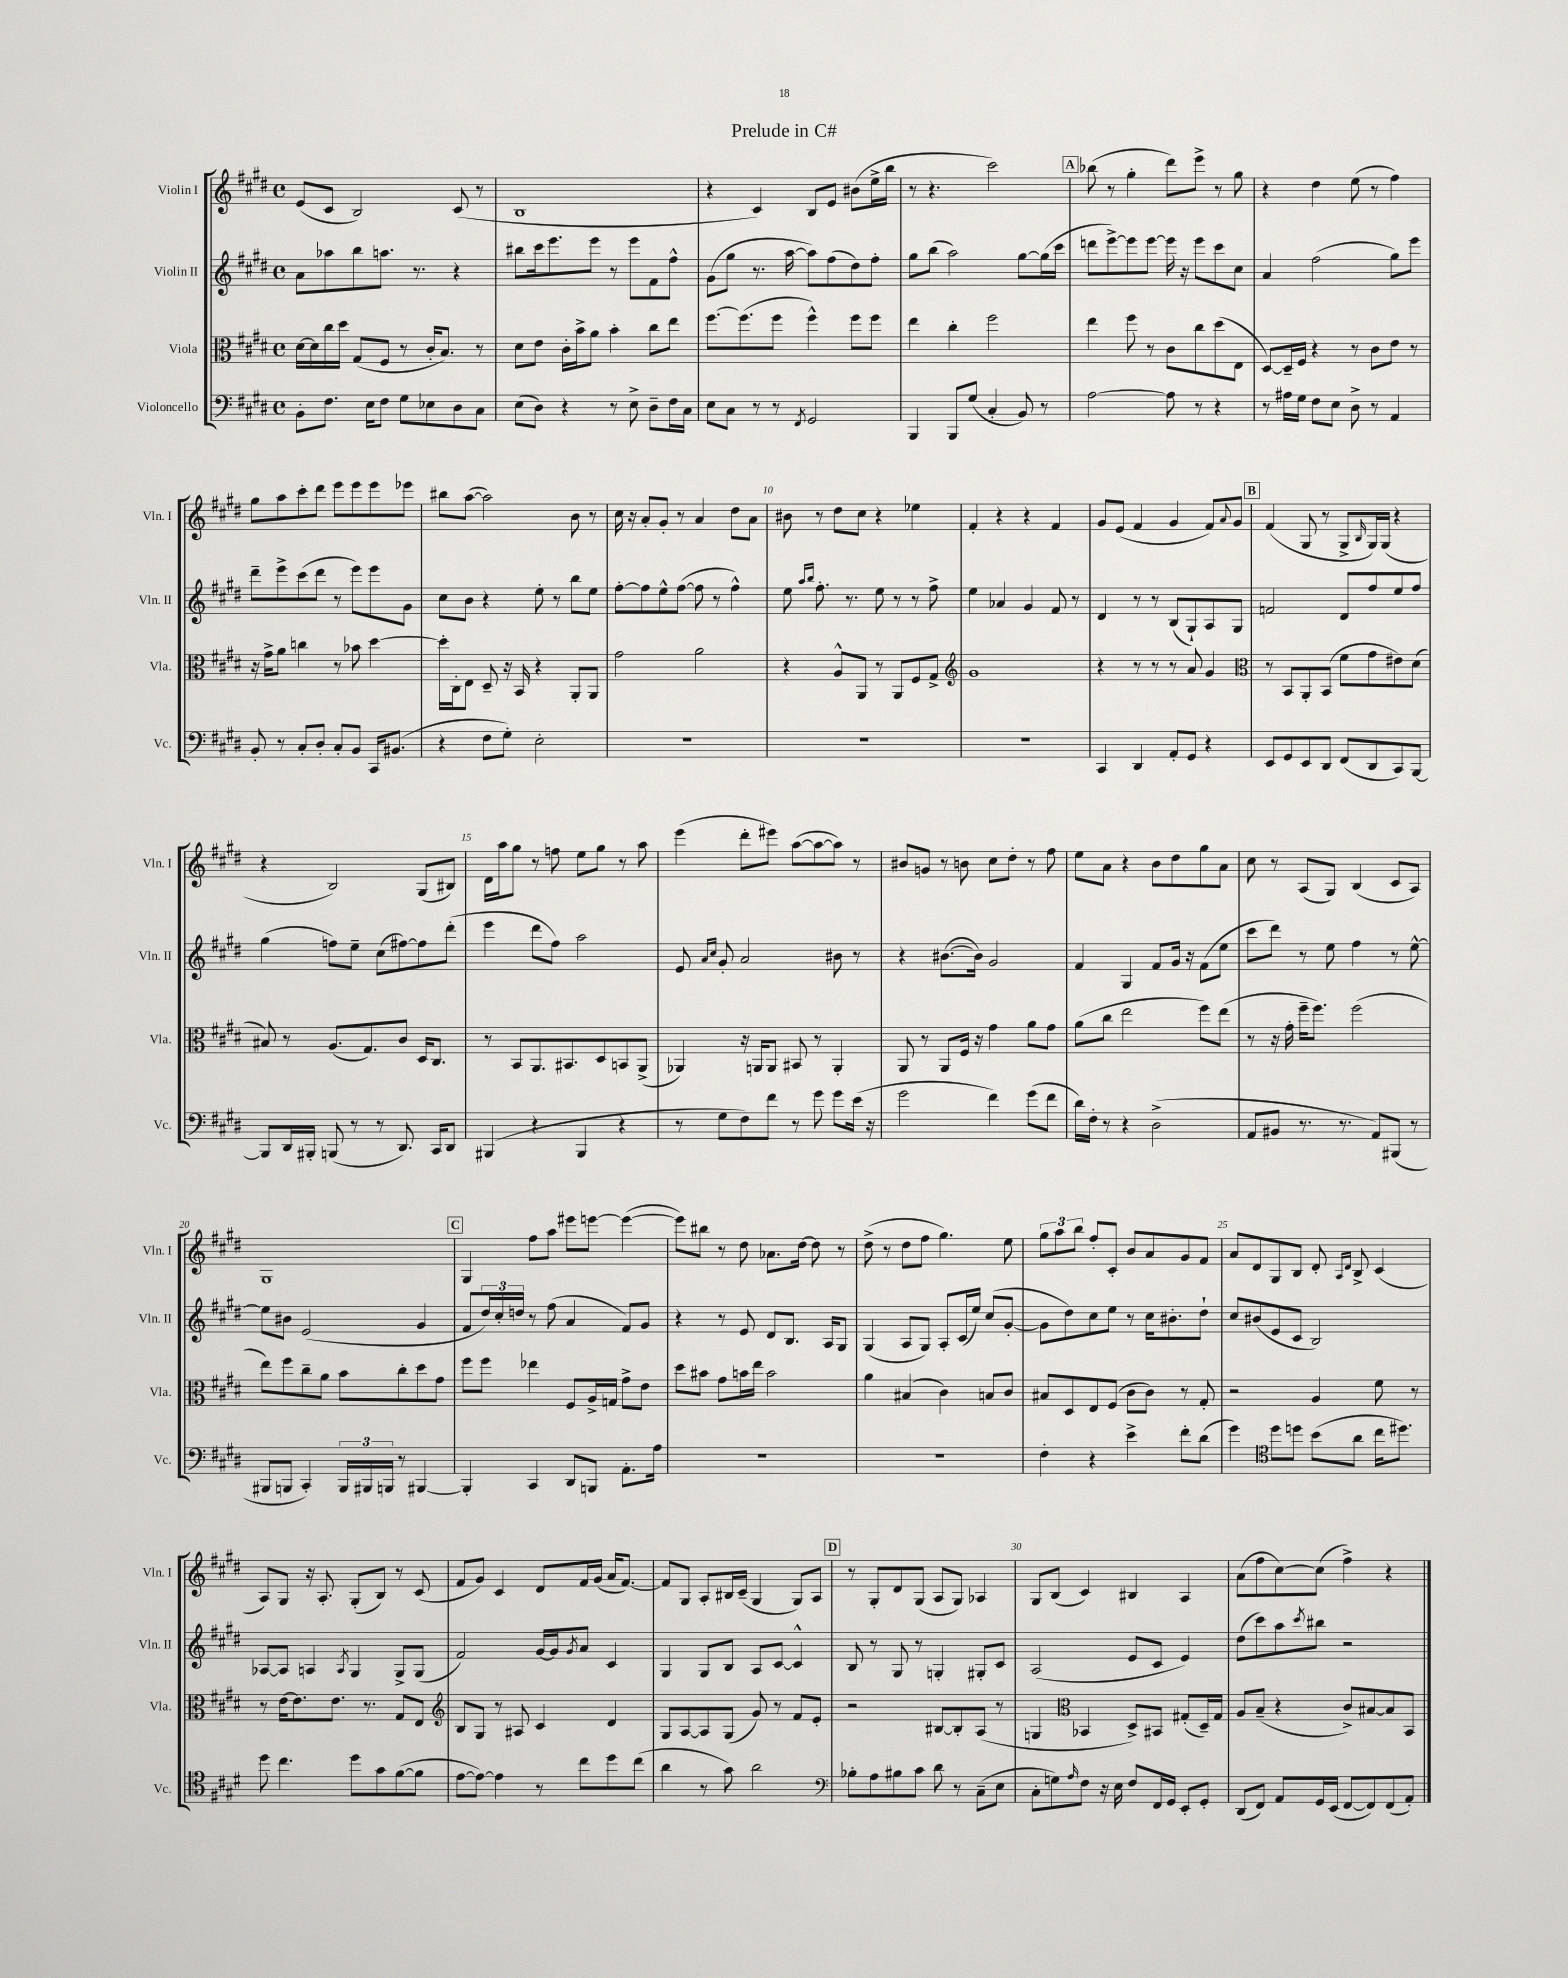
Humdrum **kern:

**kern	**kern	**kern	**kern
*staff4	*staff3	*staff2	*staff1
*clefF4	*clefC3	*clefG2	*clefG2
*k[f#c#g#d#]	*k[f#c#g#d#]	*k[f#c#g#d#]	*k[f#c#g#d#]
*M4/4	*M4/4	*M4/4	*M4/4
*met(c)	*met(c)	*met(c)	*met(c)
8BB'	[16d#	8a	(8e
.	16d#]	.	.
8.F#	16cc#	8aa-	8c#
.	16dd#	.	.
.	(8G#	8bb	2B)
16E	.	.	.
8F#	8F#	8.aa	.
8G#	8r	.	.
.	.	8.r	.
8E-	16c#'	.	.
.	8.B)	.	.
8D#	.	4r	(8c#
8C#	8r	.	8r
=	=	=	=
(8E	8d#	8bb#	1B
8D#)	8e	16ccc#	.
.	.	8.eee	.
4r	16c#'	.	.
.	16b^	.	.
.	8a	8eee	.
8r	4b'	8r	.
8E^	.	8eee	.
8D#~	8cc#	8f#	.
16F#	8ee	8ff#^^	.
16C#	.	.	.
=	=	=	=
8E	[8.ff#	(8g#	4r
8C#	.	8gg#	.
.	(8.ff#]	.	.
8r	.	8.r	4c#)
8r	8ff#	.	.
.	.	[16aa	.
8qFF#	.	.	.
2GG#	4ff#^^)	8aa])	8B
.	.	(8ff#	8e
.	8ff#	8dd#)	(8b#
.	8ff#	8ff#'	16ee^
.	.	.	16bb
=	=	=	=
4BBB	4ee	8gg#	8r
.	.	(8bb	4.r
8BBB	4cc#'	2aa)	.
(8G#	.	.	.
4C#'	2ff#	.	2ccc#)
8BB)	.	[8gg#	.
8r	.	(16gg#]	.
.	.	16ccc#	.
=	=	=	=
[2A	4ee	8ddd	(8bb-
.	.	[8eee^)	8r
.	8ff#	8eee]	4gg#'
.	8r	[8eee	.
8A]	8c#	16eee]	8ddd#)
.	.	16r	.
8r	8cc#	8eee	8eee^
4r	(8dd#	8ccc#	8r
.	8E	8cc#	8gg#
=	=	=	=
8r	[8D#)	4a	4r
16A#	16D#~]	.	.
16G#	16F#	.	.
8F#	4r	(2ff#	4dd#
8E	.	.	.
8D#^	8r	.	(8ee
8r	8c#	.	8r
4AA	8e	8gg#)	4ff#)
.	8r	8eee	.
=	=	=	=
8BB'	16r	8ddd#~	8gg#
.	16g#^	.	.
8r	8a	8eee^	8aa
8C#'	4cc	(8ccc#	8ccc#'
8D#'	.	8ddd#	8ddd#
8C#'	8r	8r	8eee
8BB	8b-	8eee)	8eee
16CC#	[4dd#	8eee	8eee
(8.BB#	.	.	.
.	.	8g#	8eee-
=	=	=	=
4r	16dd#']	8cc#	8bb#
.	16C#'	.	.
.	8E	8b	([8aa
8F#	8D#~	4r	2aa])
8G#')	16r	.	.
.	16BB	.	.
2E'	4r	8ee'	.
.	.	8r	.
.	8AA'	8bb	8b
.	8AA	8ee	8r
=	=	=	=
1r	2g#	[8ff#'	16cc#
.	.	.	16r
.	.	8ff#]	8a'
.	.	8ee^^	8g#'
.	.	([8ff#	8r
.	2a	8ff#]	4a
.	.	8r	.
.	.	4ff#^^)	8dd#
.	.	.	8a
=	=	=	=
1r	4r	8ee	8b#
.	.	16qqaa	.
.	.	16qqbb	.
.	.	8.ff#'	8r
.	8A^^	.	8dd#
.	.	8.r	.
.	8AA	.	8cc#
.	8r	8ee	4r
.	8AA	8r	.
.	8F#	8r	4ee-
.	8G#^	8ff#^	.
=	=	=	=
*	*clefG2	*	*
1r	1g#	4ee	4f#'
.	.	4a-	4r
.	.	4g#	4r
.	.	8f#	4f#
.	.	8r	.
=	=	=	=
4CC#	4r	4d#	8g#
.	.	.	(8e
4DD#	8r	8r	4f#
.	8r	8r	.
8AA'	8r	(8B	4g#
8GG#	8a	8G#`)	.
4r	4g#	8A	8f#)
.	.	.	8qqa
.	.	8G#	8g#
=	=	=	=
*	*clefC3	*	*
8EE	8r	2f	(4f#
8GG#	8BB	.	.
8EE	8AA'	.	8G#
8DD#	(8BB	.	8r
(8FF#	8f#	8d#	8G#^
.	.	.	16qqB
8DD#	8g#	8ff#	16G#)
.	.	.	(16G#
8CC#)	8e#)	8ee	4r
[8BBB	(8d#	8ff#	.
=	=	=	=
8BBB]	8B#)	(4gg#	4r
16DD#	8r	.	.
16BBB#'	.	.	.
(8BBB	(8.A	8ff)	2B)
8r	.	8ee~	.
.	8.G#)	.	.
8r	.	(8cc#	.
8.DD#)	8c#	[8ff#)	.
.	16D#	8ff#]	(8G#
16CC#	8.C#	.	.
8DD#	.	(8ddd#'	8B#)
=	=	=	=
(4BBB#	8r	4eee	16d#
.	.	.	16aa
.	8BB	.	8gg#
4r	8.AA	8ddd#	8r
.	.	8ff#)	8ff
.	8.BB#	.	.
4BBB#	.	2aa	8ee
.	8D#	.	8gg#
4r	8BB	.	8r
.	(8AA^	.	8aa
=	=	=	=
8r	4AA-)	8e	(4eee
.	.	16qqa	.
.	.	16qqcc#	.
8G#	.	8g#'	.
8F#)	16r	2a	8ddd#'
.	16AA	.	.
8f#	8AA	.	8eee#)
8r	8BB#	.	([8aa
8g#	8r	.	8aa_
8g#	4AA'	8b#	8aa])
(16e	.	8r	8r
16r	.	.	.
=	=	=	=
2g#	8AA	4r	8b#
.	8r	.	8g
.	8AA	([8.b#	8r
.	16F#	.	8b
.	16r	16b#])	.
4f#)	4g#	2g#	8cc#
.	.	.	8dd#'
(8g#	8a	.	8r
8f#	8g#	.	8ff#
=	=	=	=
16d#)	(8a	4f#	8ee
16F#'	.	.	.
8r	8cc#	.	8a
4r	2ee	4G#	4r
(2D#^	.	8f#	8b
.	.	16g#	8dd#
.	.	16r	.
.	8ff#)	(8f#	8gg#
.	(8ee	8ee	8a
=	=	=	=
8AA	8r	8ccc#	8cc#
8BB#	16r	8ddd#)	8r
.	16g#'	.	.
8.r	16ff#~	8r	(8A
.	8.ff#)	.	.
.	.	8ee	8G#)
8.r	.	.	.
.	(2ff#	4ff#	(4B
8AA)	.	.	.
(8BBB#	.	8r	8c#
8r	.	[8ee^^	8A)
=	=	=	=
8BBB#	8ee)	8ee]	1G#
8BBB	8ff#	8b#	.
4CC#')	8cc#~	(2e	.
.	8a	.	.
24BBB	8b	.	.
24BBB#	.	.	.
24BBB	.	.	.
8r	8cc#'	.	.
[4BBB#	8dd#	4g#	.
.	8g#	.	.
=	=	=	=
4BBB#']	8ff#	8f#	4G#
.	8ff#	24dd#)	.
.	.	24cc#'	.
.	.	24dd	.
4CC#	4ee-	8r	8ff#
.	.	(8ff#	8aa
8DD#	8F#	4a	8eee#
8BBB	16A^	.	[8eee
.	16G	.	.
8.AA'	8g#^	8f#)	(4eee_
.	8e	8g#	.
16A	.	.	.
=	=	=	=
1r	8dd#	4r	8eee])
.	8b#	.	8bb#
.	8g#	8r	8r
.	16b	8e	8dd#
.	16ee	.	.
.	2b	8d#	8.a-
.	.	8.B	.
.	.	.	[16dd#
.	.	.	8dd#]
.	.	16A	.
.	.	8G#	8r
=	=	=	=
1r	4a	(4G#	(8dd#^
.	.	.	8r
.	(4B#	8A	8dd#
.	.	8G#)	8ff#
.	4c#)	8A'	4.gg#)
.	.	(16c#	.
.	.	16ee)	.
.	8B	(8cc#	.
.	8c#	[8g#'	8ee
=	=	=	=
4F#'	8B#	8g#]	12gg#
.	.	.	12aa
.	8D#	8dd#)	.
.	.	.	12bb
4r	8E	8cc#	8ff#'
.	(8F#	8ee	8c#'
4e^	8c#	8r	8b
.	8c#)	16cc#	8a
.	.	8.b#'	.
8f#'	8r	.	8g#
(8d#	8G#'	8dd#`	8f#
=	=	=	=
4g#)	2r	8cc#	8a
.	.	(8b#	8d#
*clefC4	*	*	*
8dd#	.	8e	8G#
8dd	.	8c#	8B
(8b	4A	2B)	8d#'
.	.	.	16qqA
.	.	.	16qqd#
8a	.	.	8B^
16cc#	8f#	.	(4c#
8.dd#)	.	.	.
.	8r	.	.
=	=	=	=
8dd#	8r	[8A-	8A)
4.cc#	[16e	8A-]	8G#
.	8.e]	.	.
.	.	4A	16r
.	.	.	8.A'
.	8.e	.	.
.	.	8qA	.
8dd#	.	4G#	(8G#'
.	8.r	.	.
8g#	.	.	8B)
([8f#	8G#	8G#^	8r
8f#]	8E	(8G#	(8c#
=	=	=	=
*	*clefG2	*	*
[8e	8B	2f#)	8f#
8e_)	8G#	.	8g#)
4e]	8r	.	4c#
.	8A#	.	.
8r	4c#	[16g#	8d#
.	.	16g#]	.
.	.	8qg#	.
8cc#	.	8a	16f#
.	.	.	(16g#
8dd#	4d#	4c#	16a
.	.	.	[8.f#)
(8cc#	.	.	.
=	=	=	=
4a	8G#	4G#	8f#]
.	[8A	.	8G#
8r	8A]	8G#	8A'
8g#)	(8G#	8B	16B#
.	.	.	(16c#~
2a	8g#)	8A	4G#
.	8r	[8c#	.
.	8f#	4c#^^]	8G#)
.	8e'	.	8A
=	=	=	=
*clefF4	*	*	*
8B-'	2r	8B	8r
8A	.	8r	8G#'
8B#	.	8G#	8d#
8c#	.	8r	(8G#
8d#	[8B#	4G'	8A
8r	8B#']	.	8G#)
(8C#~	(8A	8G#'	4A-
8E	8r	8c#	.
=	=	=	=
8C#'	4G	(2A	8G#
8G)	.	.	(8B
*	*clefC3	*	*
16qqA	.	.	.
8F#	4BB-	.	4c#)
16r	.	.	.
16E	.	.	.
8F#	8D#^)	8e	4B#
16FF#	8BB#	8c#	.
16GG#	.	.	.
8EE'	(8G#'	4e)	4A
8GG#'	16D#~)	.	.
.	16G#	.	.
=	=	=	=
(8DD#	8A	(8dd#	(8a
8FF#)	(8B~	8ccc#)	8ff#
8AA	4r	8aa	[8cc#)
.	.	8qccc#	.
16GG#	.	8bb#	(8cc#]
(16EE	.	.	.
[8FF#	8c#^)	2r	4ff#^)
8FF#])	[8B#	.	.
(8FF#	8B#]	.	4r
8AA')	8BB	.	.
==	==	==	==
*-	*-	*-	*-
